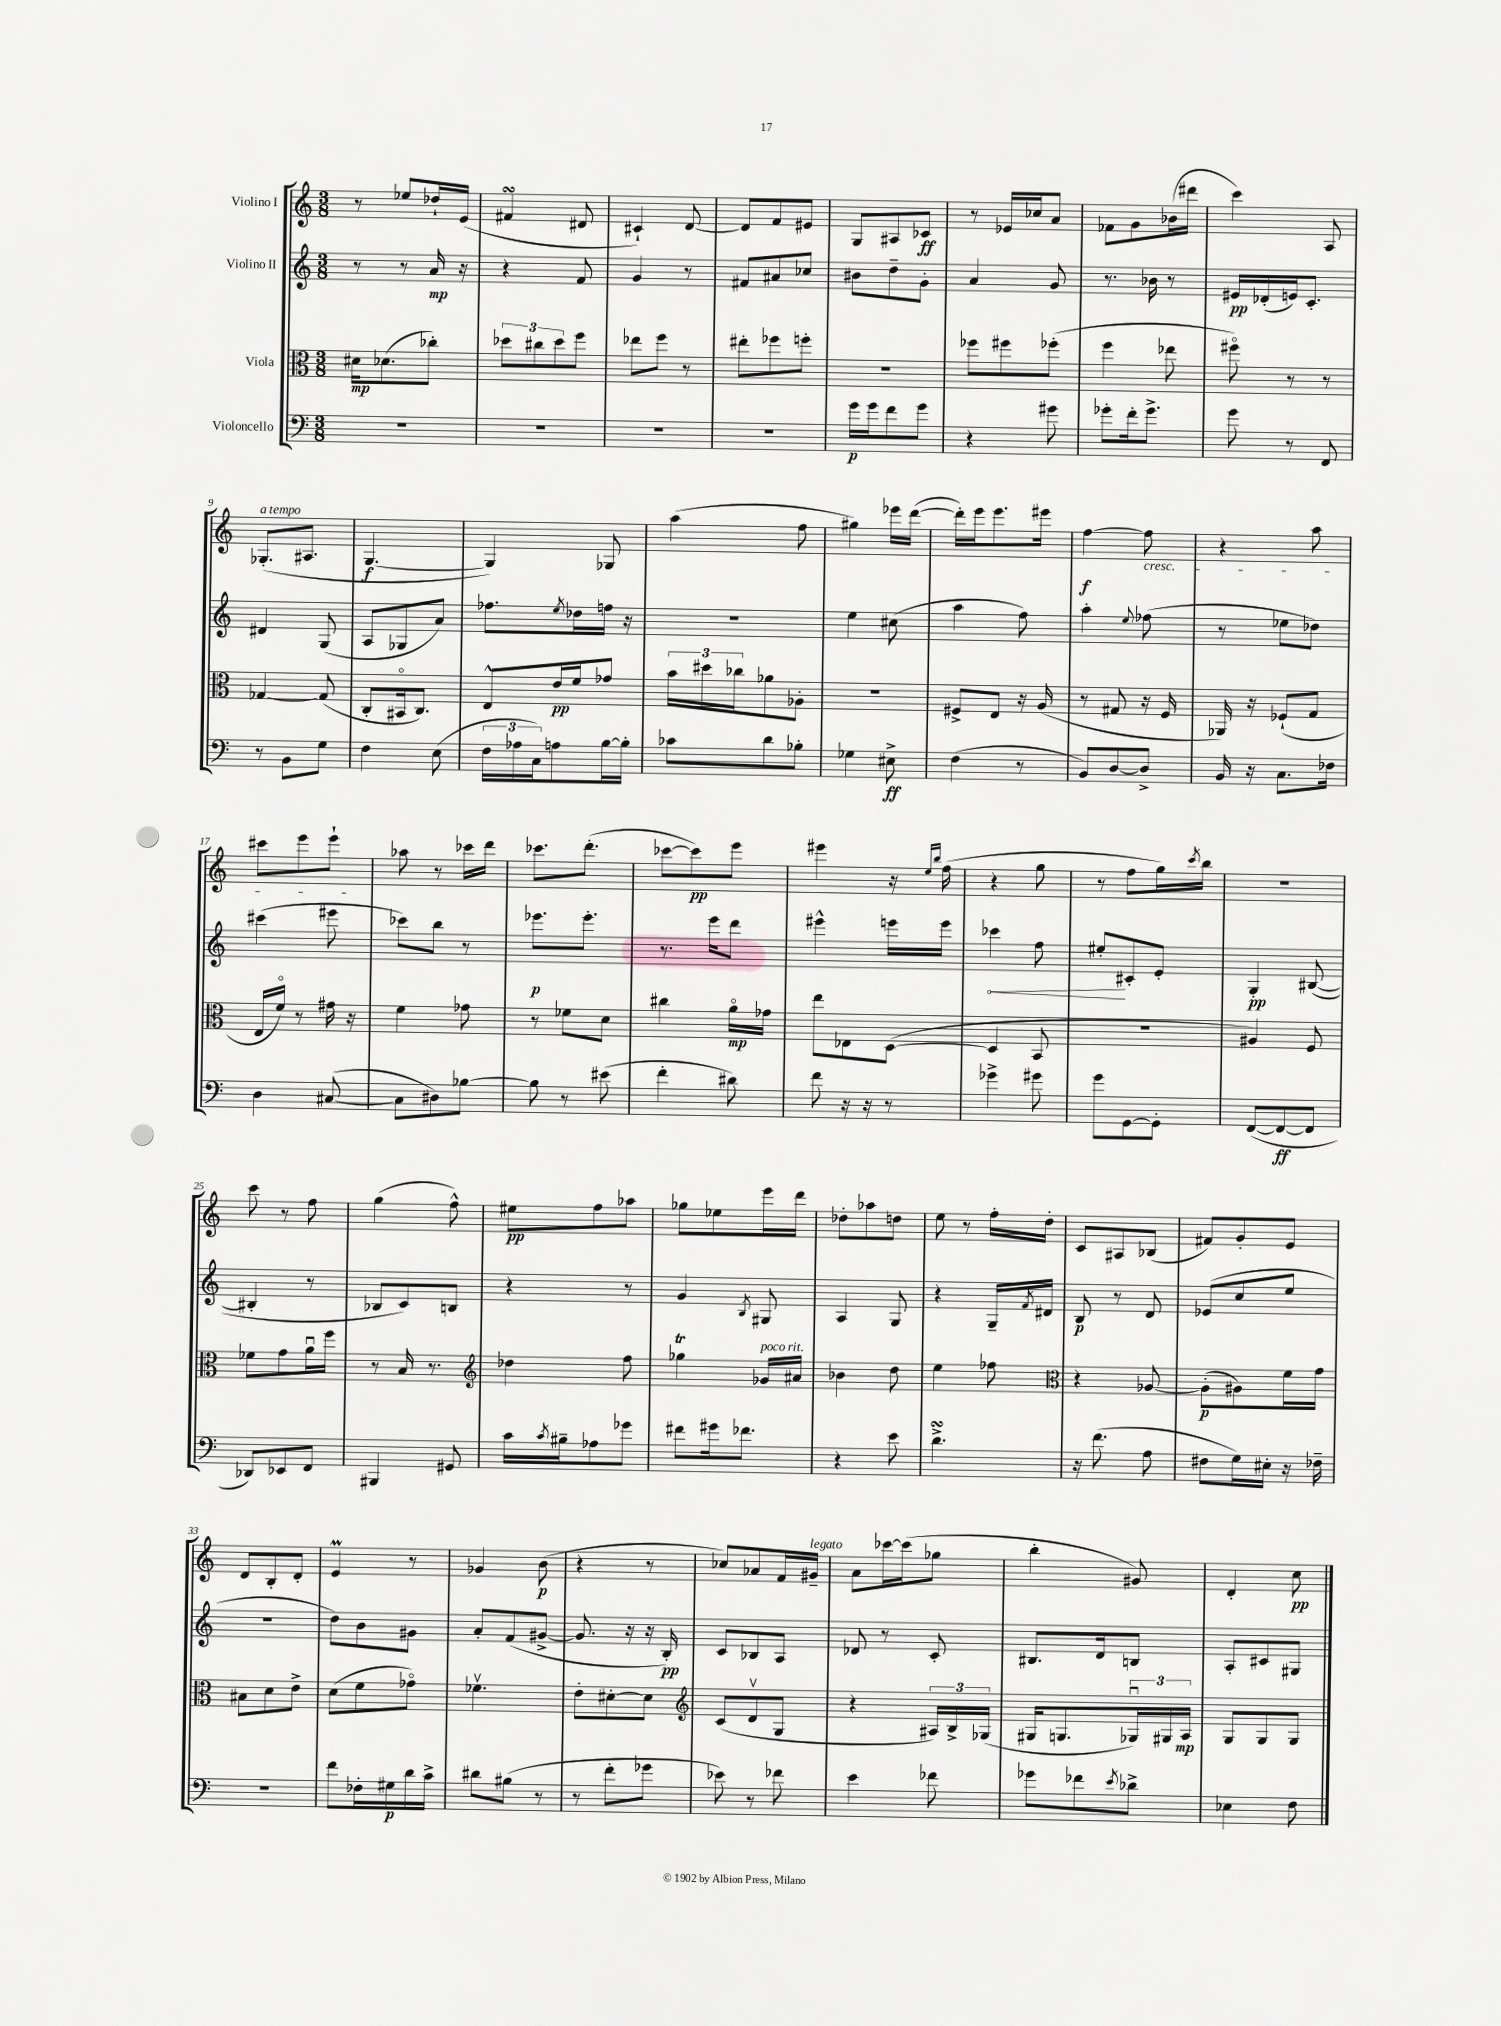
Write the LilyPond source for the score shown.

<<
\new StaffGroup <<
\new Staff = "s0" \with { instrumentName = "Violino I" } {
    \clef treble \key c \major \numericTimeSignature \time 3/8
    r8 ees''8 des''16-! e'16( |
    fis'4\turn dis'8 |
    cis'4-!) d'8~ |
    d'8 f'8 eis'8 |
    g8 ais8 ces'8\ff |
    r8 ees'16 ces''16 a'8 |
    fes'8 g'8 bes'16( dis'''16 |
    c'''4) a8 |
    ges8.-.^\markup { \italic "a tempo" }( ais8. |
    g4.~\f |
    g4) ges8 |
    a''4( f''8 |
    gis''4) ees'''16 d'''16~( |
    d'''16-.) e'''16 e'''8. eis'''16 |
    f''4~\f f''8\cresc |
    r4 a''8 |
    cis'''8 e'''8 e'''8-!\! |
    aes''8 r8 ces'''16 d'''16 |
    ces'''8. d'''8.-.( |
    ces'''8~ ces'''8\pp) e'''8 |
    eis'''4 r16 \grace { e''16 b''16 } f''16( |
    r4 g''8 |
    r8 f''8 g''16) \acciaccatura { c'''8 } b''16 |
    R4. |
    c'''8 r8 f''8 |
    g''4( f''8-^) |
    eis''8\pp f''8 aes''8 |
    ges''8 ees''8 e'''16 d'''16 |
    des''8-. aes''8 d''8 |
    e''8 r8 f''16-. d''16-. |
    c'8 ais8 bes8( |
    fis'8) g'8-. e'8 |
    d'8 b8-. d'8-. |
    e'4\prall r8 |
    ges'4 b'8\p( |
    r4 r8 |
    ces''8) aes'8 f'16 gis'16--^\markup { \italic "legato" } |
    a'8 ces'''16~ ces'''16( ges''8 |
    b''4-. gis'8) |
    d'4-. c''8\pp \bar "|." |
}
\new Staff = "s1" \with { instrumentName = "Violino II" } {
    \clef treble \key c \major \numericTimeSignature \time 3/8
    r8 r8 a'16\mp r16 |
    r4 f'8 |
    g'4 r8 |
    fis'8 ais'8 ces''8 |
    bis'8 d''8-- g'8-. |
    a'4 g'8 |
    r8. bes'16 r8 |
    eis'16\pp des'16-.( e'16) c'8.-. |
    dis'4 g8( |
    a8 ges8 a'8) |
    fes''8. \acciaccatura { e''8 } des''16 f''16 r16 |
    R4. |
    e''4 cis''8( |
    a''4 f''8) |
    a''4-. \appoggiatura { e''8 } fes''8( |
    r8 ees''8 des''8) |
    cis'''4( eis'''8 |
    ces'''8) b''8 r8 |
    ees'''8.\p ees'''8.-. |
    r8. e'''16 d'''8 |
    eis'''4-^ e'''16 e'''16 |
    \once \override Hairpin.circled-tip = ##t ces'''4\< f''8 |
    eis''8-.\! cis'8-. e'8-. |
    g4-.\pp bis8~( |
    bis4-. r8 |
    bes8 c'8) b8 |
    r4 r8 |
    g'4 \acciaccatura { b8 } gis8 |
    a4 g8 |
    r4 g16-- \acciaccatura { f'8 } dis'16 |
    b8\p r8 d'8 |
    ees'8( c''8 e''8 |
    R4. |
    d''8) b'8 gis'8 |
    a'8-. f'8( gis'8~-> |
    gis'8. r16 r16 b16-.\pp) |
    c'8 bes8 a8 |
    des'8 r8 c'8-. |
    bis8. d'16 b8 |
    a8-. cis'8 gis8 \bar "|." |
}
\new Staff = "s2" \with { instrumentName = "Viola" } {
    \clef alto \key c \major \numericTimeSignature \time 3/8
    dis'16\mp des'8.( ces''8-.) |
    \tuplet 3/2 { des''8 cis''8 des''8 } f''8 |
    ees''8 f''8 r8 |
    eis''8-. fes''8 f''8-. |
    R4. |
    fes''8 fis''8 fes''8-.( |
    f''4 ees''8 |
    fis''8\flageolet) r8 r8 |
    ges4~ ges8( |
    c8-. bis,16\flageolet c8.) |
    e8-^ e'16\pp f'16 ges'8 |
    \tuplet 3/2 { b'16 dis''16 ces''16 } aes'8 aes8-. |
    r4. |
    fis8-> e8 r16 a16( |
    r8 gis8 r16 f16 |
    aes,16) r16 fes8-!( g8 |
    e16 f'16\flageolet) r8 gis'16 r16 |
    f'4 ges'8 |
    r8 fes'8 d'8 |
    cis''4 a'16\flageolet\mp ges'16 |
    e''8 ees8 d8~( |
    d4 b,8 |
    R4. |
    ais4) f8 |
    fes'8 g'8 a'16\downbow f''16 |
    r8 b16 r8. |
    \clef treble des''4 f''8 |
    ges''4\trill ges'16^\markup { \italic "poco rit." } ais'16 |
    bes'4 d''8 |
    e''4 fes''8 |
    \clef alto r4 aes8~ |
    aes8-.\p( ais8) f'16 g'16 |
    bis8 d'8 e'8-> |
    d'8( f'8 ges'8\flageolet) |
    fes'4.\upbow |
    e'8-. dis'8~-. dis'8 |
    \clef treble c'8( d'8\upbow g8 |
    r4 \tuplet 3/2 { ais16) b16-> ges16( } |
    gis16 g8. \tuplet 3/2 { ges16\downbow) gis16 a16\mp } |
    g8 g8 g8 \bar "|." |
}
\new Staff = "s3" \with { instrumentName = "Violoncello" } {
    \clef bass \key c \major \numericTimeSignature \time 3/8
    R4. |
    R4. |
    R4. |
    R4. |
    g'16\p g'16 f'8 g'8 |
    r4 gis'8 |
    ges'8-. f'16-. ges'8.-> |
    g'8 r8 f,8 |
    r8 b,8 g8 |
    f4 e8( |
    \tuplet 3/2 { f16 aes16 c16) } a8 b16~ b16-. |
    ces'8 d'8 bes8-. |
    ges4 eis8->\ff |
    f4( r8 |
    b,8) d8~ d8-> |
    b,16 r16 c8. fes16 |
    d4 cis8~( |
    cis8 dis8) bes8~ |
    bes8 r8 eis'8( |
    f'4-. dis'8) |
    f'8 r16 r16 r8 |
    ges'4-> gis'8 |
    g'8 g,8~ g,8-. |
    f,8~( f,8~\ff f,8 |
    des,8) ees,8 f,8 |
    bis,,4 gis,8 |
    c'16 \acciaccatura { c'8 } bis16-- aes8 ges'8 |
    fis'8 gis'16 fes'8. |
    r4 e'8 |
    d'4.->\turn |
    r16 f'8.( a8 |
    fis8 g16) eis16-. r16 fes16-- |
    R4. |
    f'8 fes16-. gis16\p d'16 c'16-> |
    dis'8 bis8( r8 |
    r8 f'8-. ges'8 |
    ees'8) r8 fes'8 |
    e'4 fes'8 |
    ges'8 fes'8 \acciaccatura { e'8 } des'8-> |
    ees4 f8 \bar "|." |
}
>>
>>
